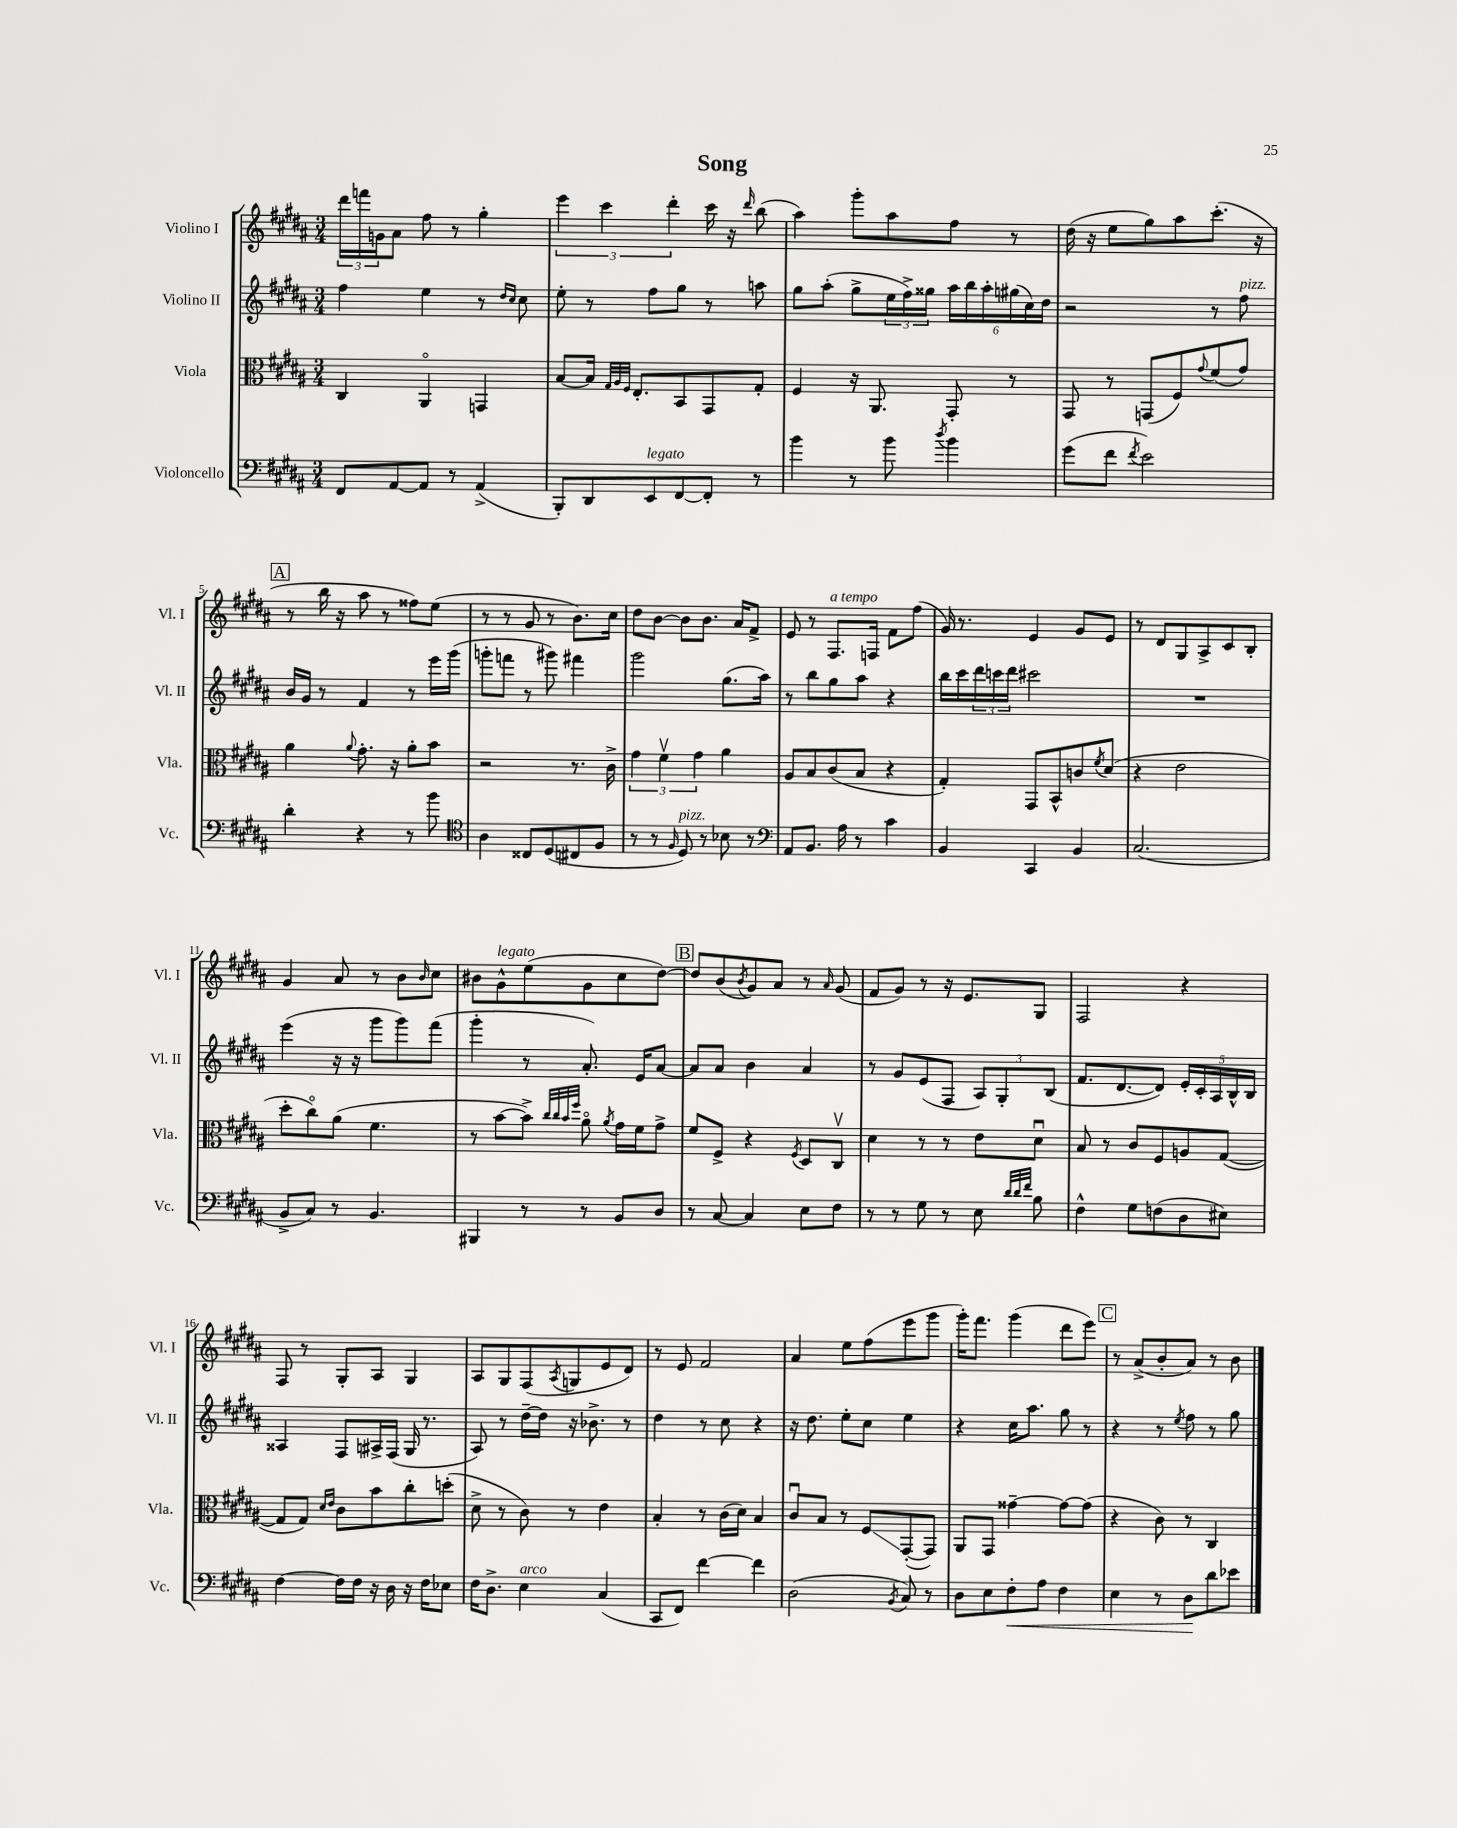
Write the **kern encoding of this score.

**kern	**kern	**kern	**kern
*staff4	*staff3	*staff2	*staff1
*clefF4	*clefC3	*clefG2	*clefG2
*k[f#c#g#d#a#]	*k[f#c#g#d#a#]	*k[f#c#g#d#a#]	*k[f#c#g#d#a#]
*M3/4	*M3/4	*M3/4	*M3/4
8FF#	4C#	4ff#	24ddd#
.	.	.	24fff
.	.	.	24g
[8AA#	.	.	8a#
8AA#]	4AA#o	4ee	8ff#
8r	.	.	8r
(4AA#^	4GG	8r	4gg#'
.	.	16qqdd#	.
.	.	16qqcc#	.
.	.	8cc#	.
=	=	=	=
8BBB')	[8B	8ee'	6eee
8DD#	16B]	8r	.
.	.	.	6ccc#
.	32qqG#	.	.
.	32qqA#	.	.
.	32qqF#	.	.
.	8.E'	.	.
8EE	.	8ff#	.
.	.	.	6ddd#'
[8FF#	8BB	8gg#	.
8FF#']	8GG#	8r	16ccc#
.	.	.	16r
.	.	.	16qqddd#
8r	8G#'	8aa	(8bb
=	=	=	=
4b	4F#	8gg#	4aa#)
.	.	(8aa#'	.
8r	16r	8gg#^	8ggg#'
.	8.AA#	.	.
8b	.	24ee	8aa#
.	.	24ff#^)	.
.	.	24gg##	.
8qdd#	.	.	.
4b	8GG#'	24aa#	8ff#
.	.	24bb	.
.	.	24aa#'	.
.	8r	(24gg#	8r
.	.	24cc#)	.
.	.	24dd#	.
=	=	=	=
(8g#	8GG#	2r	(16dd#
.	.	.	16r
8f#	8r	.	8ee
8qf#	.	.	.
2e)	(8GG	.	8gg#)
.	8F#)	.	8aa#
.	8qqg#	.	.
.	(8f#	8r	(8.ccc#'
.	8g#)	8ff#	.
.	.	.	16r
=	=	=	=
4d#'	4a#	16b	8r
.	.	16g#	.
.	.	8r	16bb
.	.	.	16r
.	8qqa#	.	.
4r	8.g#'	4f#	8aa#
.	.	.	8r
.	16r	.	.
8r	8a#'	8r	8ff##)
8b	8b	16eee	(8ee
.	.	(16ggg#	.
=	=	=	=
*clefC4	*	*	*
4A#	2r	8ggg'	8r
.	.	8fff	8r
8C##	.	8r	8g#
(8D#	.	8ggg#)	8r
8C#	8.r	4fff#	8.b)
8F#	.	.	.
.	16c#^	.	16cc#
=	=	=	=
8r	6g#	2ggg#	8dd#
8r	.	.	[8b
.	6f#v	.	.
16qqF#	.	.	.
8D#)	.	.	8b]
.	6g#	.	.
8r	.	.	8.b
8B-	4a#	(8.gg#	.
.	.	.	16a#
8r	.	.	8f#^
.	.	16aa#)	.
=	=	=	=
*clefF4	*	*	*
8AA#	8A#	8r	8e
8.BB	8B	8bb	8r
.	(8c#	8gg#	8.F#
16A#	.	.	.
8r	8B	8aa#	.
.	.	.	16F
4c#	4r	4r	8f#
.	.	.	(8ff#
=	=	=	=
4BB	4G#')	16bb	16g#)
.	.	16ccc#	8.r
.	.	24ddd#	.
.	.	24ccc	.
.	.	24ddd#	.
4CC#	8GG#	2ccc#	4e
.	8BB^^	.	.
4BB	8c	.	8g#
.	8qf#	.	.
.	(8d#	.	8e
=	=	=	=
(2.C#	4r	2.r	8r
.	.	.	8d#
.	2e	.	8G#
.	.	.	8A#^
.	.	.	8c#
.	.	.	8B'
=	=	=	=
8BB^	8dd#'	(4eee	4g#
8C#)	8cc#o)	.	.
8r	(8a#	16r	8a#
.	.	16r	.
4.BB	4.f#	8ggg#	8r
.	.	8ggg#)	8b
.	.	.	16qqb
.	.	(8fff#	8cc#
=	=	=	=
4BBB#	8r	4ggg#'	8b#
.	[8b	.	8g#^^
8r	8b^])	8r	(8ee
.	32qqcc#	.	.
.	32qqcc#	.	.
.	32qqb	.	.
.	32qqff#	.	.
8r	8a#o	8.a#')	8g#
.	8qa#	.	.
8BB	16g#	.	8cc#
.	16f#	16e	.
8D#	8g#^	[8a#	[8dd#)
=	=	=	=
8r	8f#	8a#]	8dd#]
[8C#	8F#^	8a#	(8b
.	.	.	8qb
4C#]	4r	4b	8g#)
.	.	.	8a#
.	8qF#	.	.
8E	8D#	4a#	8r
.	.	.	16qqa#
8F#	8C#v	.	(8g#
=	=	=	=
8r	4d#	8r	8f#
8r	.	8g#	8g#)
8G#	8r	(8e	8r
8r	8r	8F#	16r
.	.	.	8.e
8E	8e	12A#)	.
.	.	12G#'	.
32qqd#	.	.	.
32qqd#	.	.	.
32qqf#	.	.	.
8B	8d#u	.	8G#
.	.	(12B	.
=	=	=	=
4F#^^	8B	8.f#	2F#
.	8r	.	.
.	.	[8.d#	.
8G#	8c#	.	.
(8F	8F#	8d#])	.
8D#	8A	20e'	4r
.	.	20c#'	.
.	.	20A#	.
8E#)	([8G#	.	.
.	.	20B^^	.
.	.	20B	.
=	=	=	=
[4F#	8G#]	4A##	8F#
.	8G#)	.	8r
.	16qqd#	.	.
.	16qqe	.	.
16F#]	8c#	8F#	8G#'
16F#	.	.	.
16r	8b	16A#^	8A#
16D#	.	(16F#	.
16r	8cc#'	16G#	4G#
16F#	.	8.r	.
8E-	(8dd'	.	.
=	=	=	=
16F#	8d#^	8A#)	8A#
8.D#^	.	.	.
.	8r	8r	8G#
4E	8c#)	[16dd#~	(8F#
.	.	16dd#]	.
.	.	.	8qA#
.	8r	16r	8G
.	.	8.b-^	.
(4C#	4e	.	8e
.	.	8r	8d#)
=	=	=	=
8CC#	4B'	4dd#	8r
8FF#)	.	.	8e
[4f#	8r	8r	2f#
.	(16c#	8cc#	.
.	16d#)	.	.
4f#]	4B	4r	.
=	=	=	=
(2D#	8c#u	16r	4a#
.	.	8.dd#	.
.	8B	.	.
.	8r	8ee'	8ee
.	8F#	8cc#	(8ff#
8qBB	.	.	.
8C#)	([8GG#'	4ee	8eee
8r	8GG#])	.	8ggg#
=	=	=	=
8D#	8AA#	4r	16ggg#')
.	.	.	8.fff#
8E	8GG#	.	.
8F#'	[4g##~	16cc#	(4ggg#
.	.	8.aa#	.
8A#	.	.	.
4F#	8g##_	8gg#	8ddd#
.	(8g##]	8r	8eee)
=	=	=	=
4E	4r	4r	8r
.	.	.	(8a#^
8r	8c#)	8r	8b'
.	.	8qee	.
8D#	8r	8ff#	8a#)
8d#	4C#	8r	8r
8e-	.	8gg#	8b
==	==	==	==
*-	*-	*-	*-
